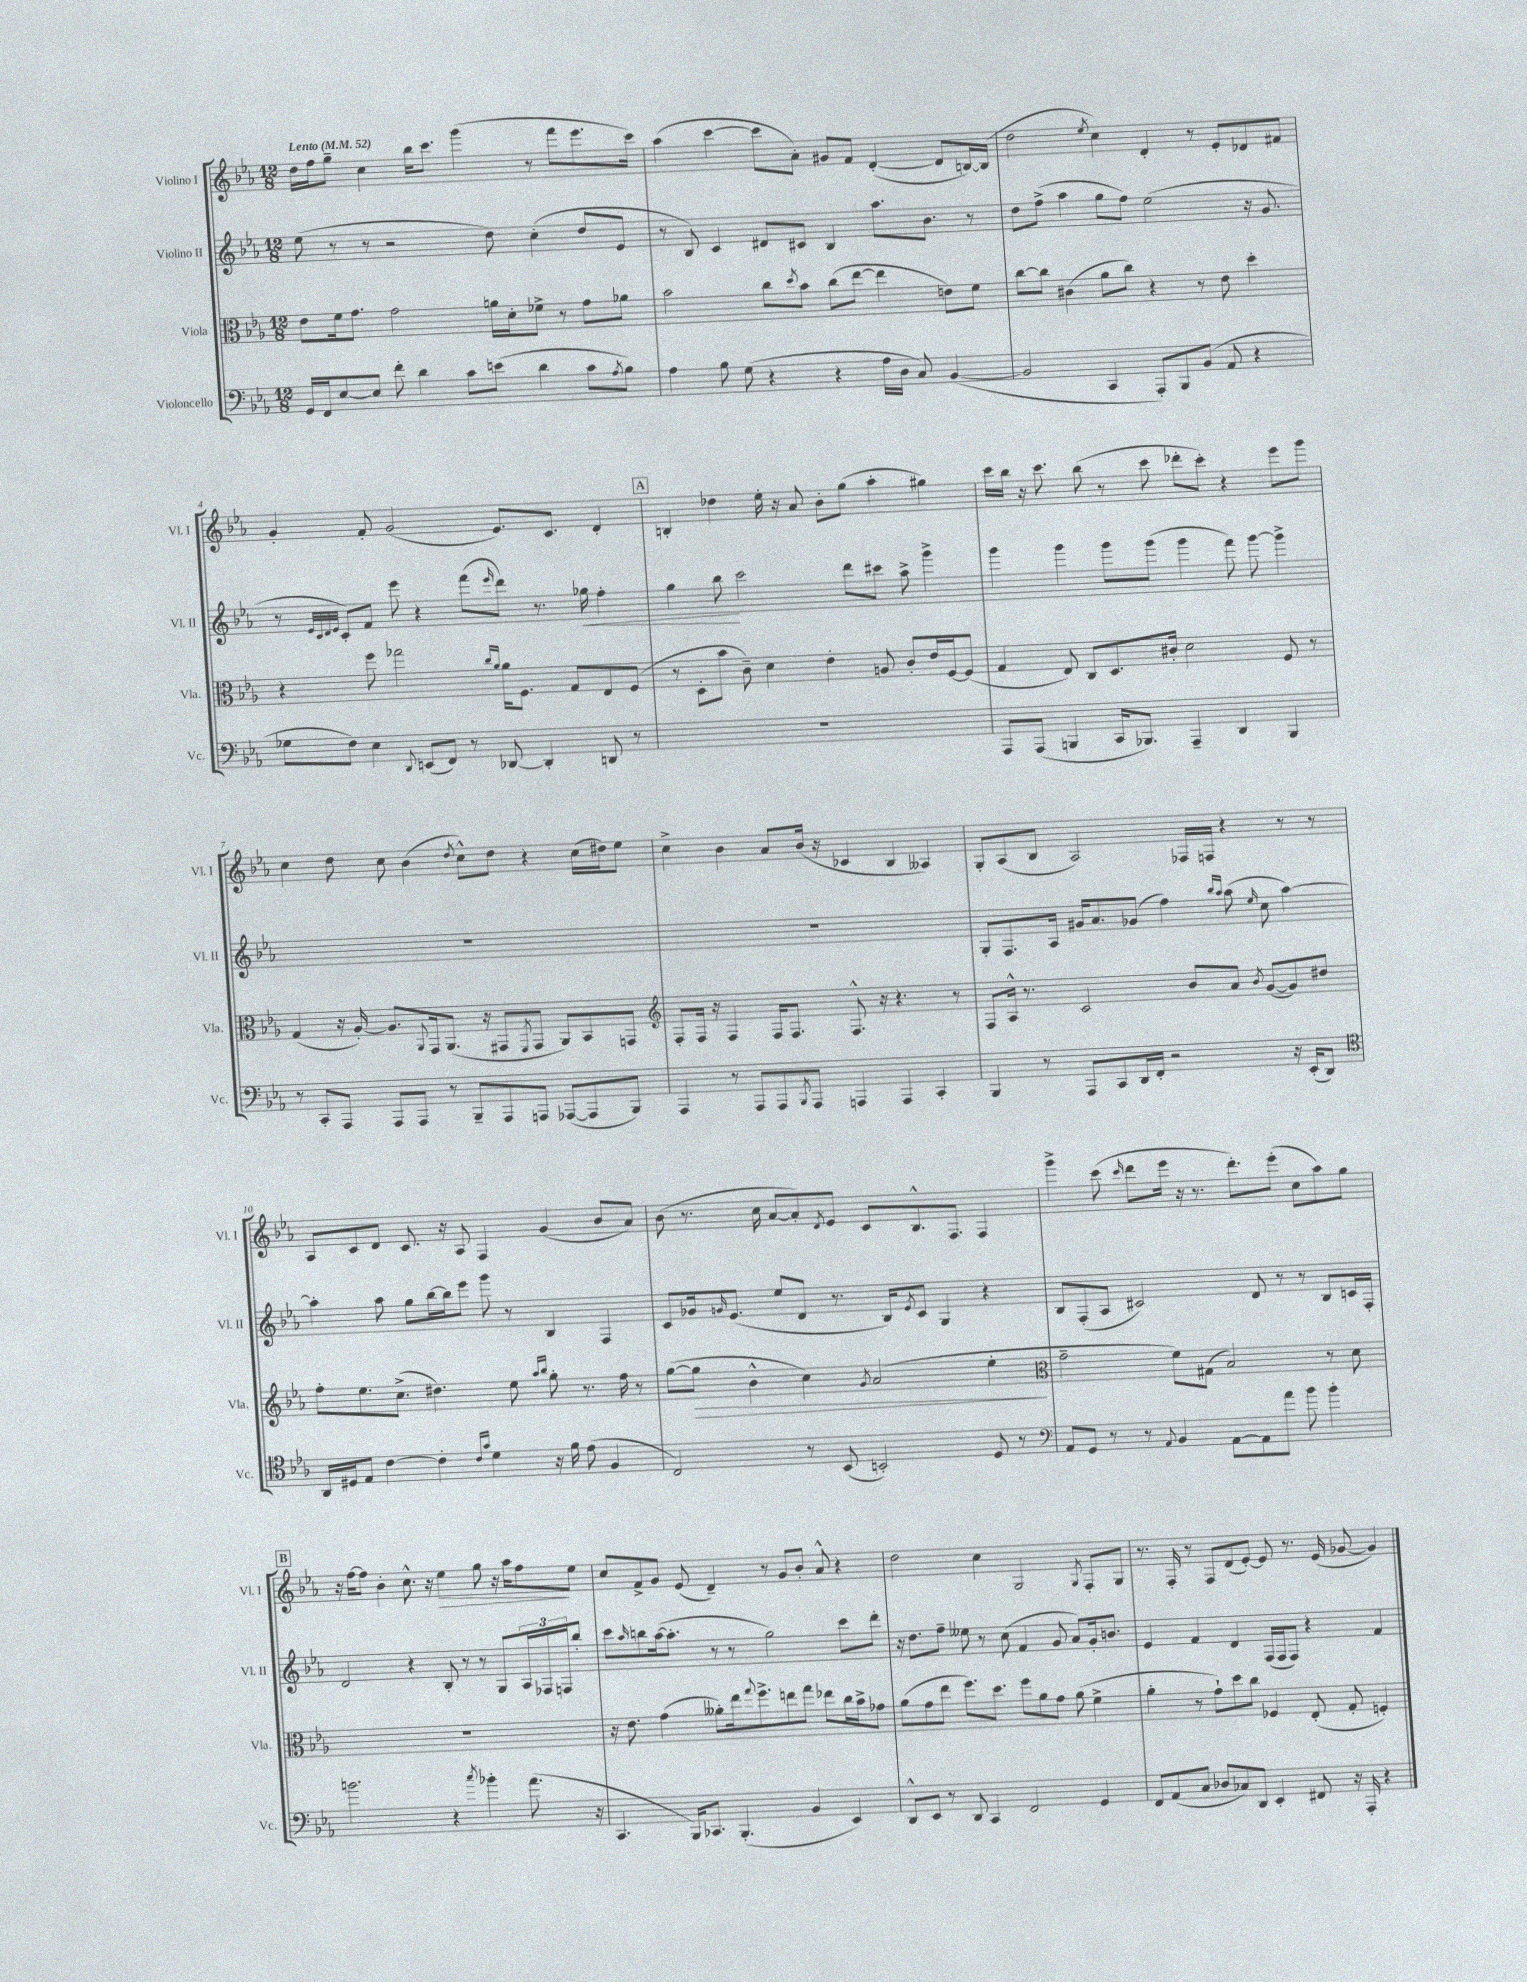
<<
\new StaffGroup <<
\new Staff = "s0" \with { instrumentName = "Violino I" shortInstrumentName = "Vl. I" } {
    \clef treble \key ees \major \numericTimeSignature \time 12/8 \tempo "Lento" 4 = 52
    d''16 f''16 g''8-- c''4 bes''16 c'''8. g'''4( r8 f'''8 ees'''8. c'''16) |
    aes''4( c'''4~ c'''8 aes'8-.) gis'8 f'8 d'4~-.( d'8 b16~) b16( |
    d''2 \acciaccatura { ees''8 } c''4) d'4-. r8 ees'8-. des'8 fis'8 |
    g'4-. f'8-. g'2( ees'8.) c'8. d'4-. |
    \mark \markup { \box "A" } b4-. des''4 ees''16-. r16 aes'8 bes'8-. g''8( aes''4-. gis''4) |
    c'''16 bes''16 r16 c'''8. bes''8( r8 c'''8 des'''8-. c'''8-.) r4 ees'''8 g'''8 |
    c''4 d''8 c''8 bes'4( \acciaccatura { d''8 } c''8-^) d''8 r4 c''16( dis''16) ees''8 |
    c''4-> bes'4 aes'8 bes'16( r16 ces'4 bes4 aeses4) |
    g8-. aes8( bes8 aes2) fes16 f16 r4 r8 r8 |
    aes8 c'8 d'8 c'8. r16 aes8 f4 g'4( bes'8 aes'8) |
    bes'8( r8. c''16 aes'8~ aes'8-.) \acciaccatura { d'8 } ees'8 c'8 bes8.-^ f8. f4 |
    g'''4-> c'''8( \grace { c'''16 } d'''8 ees'''16 r16 r8. d'''8.-.) ees'''8-.( c''8 aes''8) g''8 |
    \mark \markup { \box "B" } r16 f''16~ f''8 bes'4-. c''8.-^ r16 ees''4\> g''8 r16 aes''16 f''8\! ees''8 |
    c''8 f'8-> g'8 ees'8( d'4--) r8 g'8 bes'8-. aes'8-^ r4 |
    d''2 c''4 g2 \acciaccatura { g8 } f8-. g8 |
    r8. f16-. r8 f8 d'8( ees'8~-.) ees'8 r8. ees'16( ges'8~ ges'4) \bar "|." |
}
\new Staff = "s1" \with { instrumentName = "Violino II" shortInstrumentName = "Vl. II" } {
    \clef treble \key ees \major \numericTimeSignature \time 12/8
    ees''8( r8 r8 r2 d''8) c''4-.( d''8 ees'8 |
    r8 bes8) c'4 dis'8 cis'8 bes4 aes''8. bes'8. r8 |
    d''8 f''8->( aes''4 g''8 f''8) ees''2( r16 g'8. |
    r8 \grace { ees'32 c'32 d'32 ees'32 } c'8-.) f'8 ees'''8 r4 f'''8( \grace { ees'''16 } d'''8) r8. ges''16\< f''4-. |
    \mark \markup { \box "A" } g''4 bes''8\! c'''2 d'''8 cis'''8 aes''8-> g'''4-> |
    g'''4 g'''4 g'''8 g'''8( g'''4 f'''8) g'''8~ g'''4-> |
    R1. |
    R1. |
    g8-. f8. aes16 gis'16 aes'8. ges'8( f''4) \grace { bes''16 aes''16 } aes''8( \grace { ees''16 } c''8 aes''4~) |
    aes''4-. aes''8 g''8 bes''16~ bes''16 ees'''8 g'''8 r8 bes4 f4 |
    c'8 ges'16 \grace { g'16 } ees'8.( ees''8 d'8 r8. bes16) \acciaccatura { ees'8 } c'8 g4 r4 |
    bes8 f8-.( aes8 cis'2) d'8 r8 r8 bes8 c'16 f16-. |
    \mark \markup { \box "B" } d'2 r4 bes8-. r8 r8 g8 \tuplet 3/2 { aes16 fes16 f16 } bes''8-. |
    c'''8 \grace { aes''16 } b''8 aes''16~( aes''8.-. r8 r8 g''2) c'''8 d'''8-. |
    r16 d''8. f''8-- eeses''8 r8 c''8( f'4 g'8 aes'8) g'16-. b'8. |
    ees'4 f'4 d'4 f16( f16 f8) r4 f'4 \bar "|." |
}
\new Staff = "s2" \with { instrumentName = "Viola" shortInstrumentName = "Vla." } {
    \clef alto \key ees \major \numericTimeSignature \time 12/8
    ees'8 f'16 g'8. g'2 a'16 d'16-. fes'8-> r8 g'8 aes'8 |
    bes'2 c''8 \acciaccatura { d''8 } bes'8 c''8( ees''8~ ees''4 e'8) f'8 |
    c''8~ c''8 cis'4( aes'8 c''8) r4 r8 ees'8 d''4-. |
    r4 f''8 ges''2 \grace { c''16 aes'16 } aes'16 f8. g8 ees8 f8( |
    \mark \markup { \box "A" } r8 d8-. bes'8 c'8--) d'4 ees'4-. a8 c'8-. ees'16 f16~ f8( |
    g4 ees8) c8 d8. cis'16-. d'2 f8 r8 |
    g4( r16 aes16~-.) aes8. \appoggiatura { aes,8 } g,16 aes,8.( r16 gis,8 \acciaccatura { f,8 } gis,8 aes,8) bes,8 g,8 |
    \clef treble f8-. f16 r16 f4 f16 f8. f8.-^ r16 r4. r8 |
    f8 aes16-^ r8. c'2 bes'8 aes'8 \acciaccatura { bes'8 } g'8~( g'8) dis''8 |
    f''8-. ees''8. c''8.->( dis''4.) ees''8 \grace { aes''16 bes''16 } g''8-. r8. f''16 r8 |
    g''8~( g''8\> bes'4-^ c''4) \acciaccatura { g'8 } aes'2( ees''4-.\! |
    \clef alto g'2-- f'8) gis8( bes2) r8 d'8 |
    \mark \markup { \box "B" } R1. |
    r16 ees'8. g'4( aeses'8-.) ees''16 \appoggiatura { g''8 } f''8.-> e''8 g''8 ees''8 c''16 bes'16-> ges'8 |
    aes'8( g'8 ees''8 f''8.) d''8. f''8 aes'8 g'8 aes'8( f'4-> |
    aes'4-. r8 g'8-!) d''8 c''8 fes4 ees8-.( g8-. f4-.) \bar "|." |
}
\new Staff = "s3" \with { instrumentName = "Violoncello" shortInstrumentName = "Vc." } {
    \clef bass \key ees \major \numericTimeSignature \time 12/8
    g,16 f,16 ees8~ ees8 f'8-. d'4 c'8 e'8( d'4 c'8 \acciaccatura { aes8 } bes8) |
    aes4 bes8 g8( r4 r4 aes16 d16 c8) bes,4~( |
    bes,2 c,4 aes,,8-.) bes,,8 bes,8( aes,8 r4 |
    ges8 f8) ees4 \appoggiatura { d,8 } e,8( f,8) r8 des,8~ des,4-. d,8 r8 |
    \mark \markup { \box "A" } R1. |
    aes,,8 aes,,8( b,,4 c,16 bes,,8.) aes,,4-- d,4 bes,,4 |
    r8 c,8-. aes,,8 aes,,8 aes,,8 r8 bes,,8-- aes,,8 a,,8 aes,,8~( aes,,8 bes,,8) |
    aes,,4 r8 aes,,8 aes,,8 \acciaccatura { bes,,8 } aes,,8 a,,4 a,,4 c,4-. |
    bes,,4 r8 aes,,8 c,8 d,16 f,16-. r2 r16 ees,16-.( d,8) |
    \clef tenor aes,16 dis16 ees8 c'4~ c'4-. \grace { c'16 g'16 } d'4 r16 f'16 ees'8( f4 |
    c2) r8 bes,8( b,2-.) d8 r8 |
    \clef bass aes,8 g,8 r8 r8 \appoggiatura { aes,8 } bes,4 aes,8~ aes,8 aes'8 bes'8 bes'4-. |
    \mark \markup { \box "B" } b'2. r4 \acciaccatura { c''8 } bes'4-. aes'8.( r16 |
    c,4. bes,,16) ces,8. bes,,4.-.( bes,4 ees,4) |
    d,8-^ ees,8 r8 d,8 c,4 f,2 g,4 |
    f,8 aes,8( c8 des8 ces8) d,8 ees,4-. fis,8 r16 aes,,16-. r4 \bar "|." |
}
>>
>>
